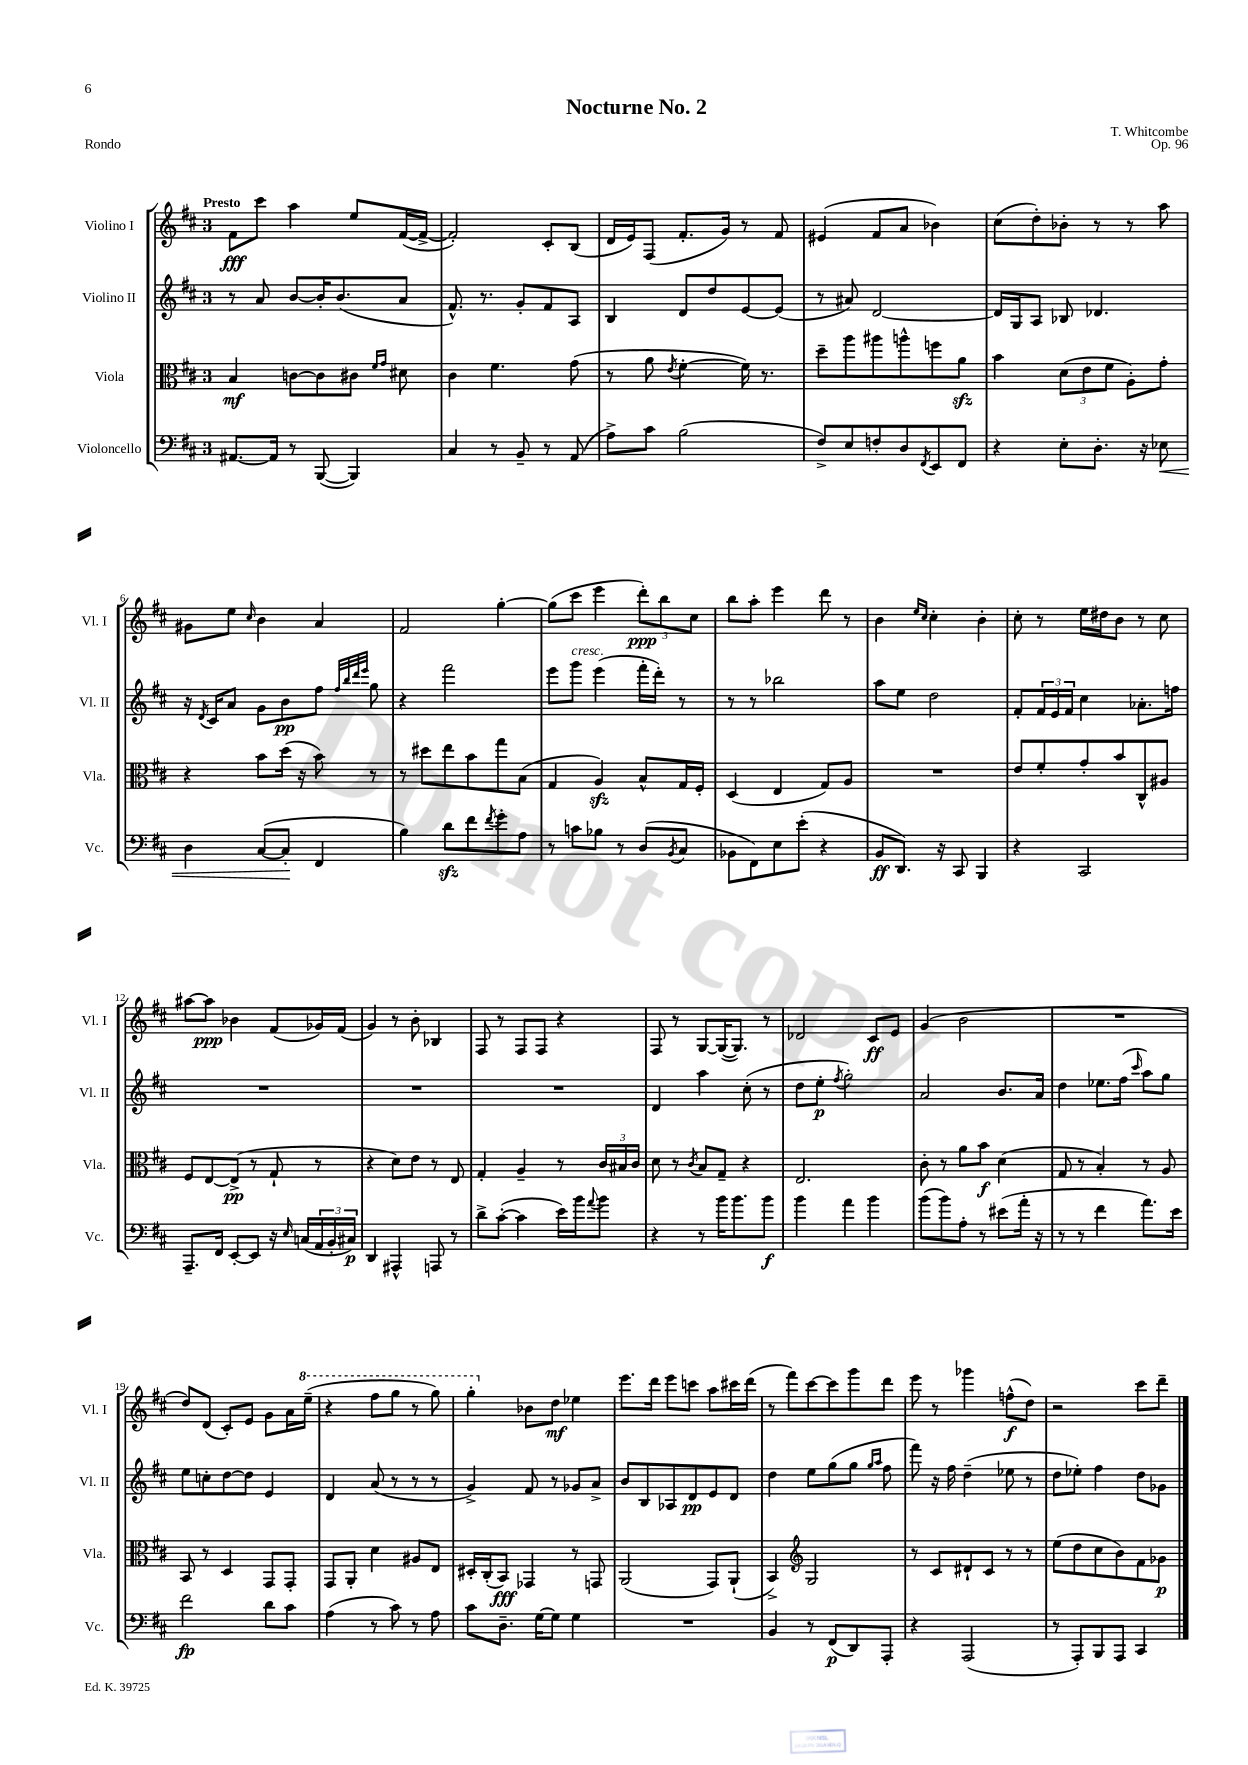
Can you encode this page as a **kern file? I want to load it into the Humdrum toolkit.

**kern	**dynam	**kern	**dynam	**kern	**dynam	**kern	**dynam
*part4	*part4	*part3	*part3	*part2	*part2	*part1	*part1
*staff4	*staff4	*staff3	*staff3	*staff2	*staff2	*staff1	*staff1
*I"Violoncello	*	*I"Viola	*	*I"Violino II	*	*I"Violino I	*
*I'Vc.	*	*I'Vla.	*	*I'Vl. II	*	*I'Vl. I	*
*clefF4	*	*clefC3	*	*clefG2	*	*clefG2	*
*k[f#c#]	*	*k[f#c#]	*	*k[f#c#]	*	*k[f#c#]	*
*M3/4	*	*M3/4	*	*M3/4	*	*M3/4	*
=1	=1	=1	=1	=1	=1	=1	=1
!	!	!	!	!	!	!LO:TX:a:B:t=Presto	!
[8.AA#X/L	.	4B/	mf	8r	.	8f#\L	fff
.	.	.	.	8a/	.	8ccc#\J	.
16AA#/Jk]	.	.	.	.	.	.	.
8r	.	[8cn\L	.	[8b/L	.	4aa\	.
([8BBB/	.	8c\]	.	16b'/K]	.	.	.
.	.	.	.	(8.b/	.	.	.
4BBB/])	.	8c#X\J	.	.	.	8ee/L	.
.	.	16qqf#/LL	.	.	.	.	.
.	.	16qqg/JJ	.	.	.	.	.
.	.	8d#X\	.	8a/J	.	([16f#/L	.
.	.	.	.	.	.	16f#^/JJ_	.
=2	=2	=2	=2	=2	=2	=2	=2
4C#/	.	4c#\	.	8.f#^^/)	.	2f#'/])	.
.	.	.	.	8.r	.	.	.
8r	.	4.f#\	.	.	.	.	.
8BB~/	.	.	.	8g'/L	.	.	.
8r	.	.	.	8f#/	.	8c#'/L	.
(8AA/	.	(8g\	.	8A/J	.	(8B/J	.
=3	=3	=3	=3	=3	=3	=3	=3
8A^\L)	.	8r	.	4B/	.	16d/LL	.
.	.	.	.	.	.	16e/J)	.
8c#\J	.	8a\	.	.	.	(8F#/J	.
.	.	8qe/	.	.	.	.	.
(2B\	.	[4f#'\	.	8d/L	.	8.f#'/L	.
.	.	.	.	8dd/	.	.	.
.	.	.	.	.	.	16g/Jk)	.
.	.	16f#\])	.	[8e/	.	8r	.
.	.	8.r	.	.	.	.	.
.	.	.	.	(8e/J]	.	8f#/	.
=4	=4	=4	=4	=4	=4	=4	=4
8F#^/L)	.	8dd~\L	.	8r	.	(4e#X/	.
8E/	.	8aa\	.	8a#X/)	.	.	.
8Fn'/	.	8aa#X\	.	[2d/	.	8f#/L	.
8D/	.	8aan^^\	.	.	.	8a/J	.
8qFF#/	.	.	.	.	.	.	.
8EE/	.	8ffn\	.	.	.	4b-X\)	.
8FF#/J	.	8azz\J	.	.	.	.	.
=5	=5	=5	=5	=5	=5	=5	=5
4r	.	4b\	.	16d/LL]	.	(8cc#\L	.
.	.	.	.	16G/J	.	.	.
.	.	.	.	8A/J	.	8dd'\)	.
8E'\L	.	(12d\L	.	8B-X/	.	8b-X'\J	.
.	.	12e\	.	.	.	.	.
8.D'\J	.	.	.	4.d-X/	.	8r	.
.	.	12f#\J	.	.	.	.	.
.	.	8A'\L)	.	.	.	8r	.
16r	.	.	.	.	.	.	.
!	!LO:HP:b	!	!	!	!	!	!
8E-X\	<	8g'\J	.	.	.	8aa\	.
!!LO:LB:g=z
=6	=6	=6	=6	=6	=6	=6	=6
4D\	.	4r	.	16r	.	8g#X\L	.
.	.	.	.	8qd/	.	.	.
.	.	.	.	16c#/KL	.	.	.
.	.	.	.	8a/J	.	8ee\J	.
.	.	.	.	.	.	16qqcc#/	.
([8C#/L	.	8b\L	.	8g\L	.	4b\	.
8C#'/J]	.	(16dd\Jk	.	8b\	pp	.	.
.	.	16r	.	.	.	.	.
4FF#/	[	8b\)	.	8ff#\J	.	4a/	.
.	.	.	.	32qqff#/LLL	.	.	.
.	.	.	.	32qqbb/	.	.	.
.	.	.	.	32qqddd/	.	.	.
.	.	.	.	32qqeee/JJJ	.	.	.
.	.	8r	.	8gg\	.	.	.
=7	=7	=7	=7	=7	=7	=7	=7
4B\)	.	8r	.	4r	.	2f#/	.
.	.	8dd#X\L	.	.	.	.	.
8dzz\L	.	8ee\	.	2fff#\	.	.	.
8f#\	.	8b\	.	.	.	.	.
8qf#/	.	.	.	.	.	.	.
8g'\	.	8gg\	.	.	.	[4gg'\	.
8A\J	.	(8B\J	.	.	.	.	.
=8	=8	=8	=8	=8	=8	=8	=8
8r	.	4G/	.	8eee\L	.	(8gg\L]	.
!	!	!	!	!LO:TX:a:i:t=cresc.	!	!	!
8cn\L	.	.	.	8ggg\J	.	8ccc#\J	.
8B-X\J	.	4Azz/)	.	(4eee\	.	4eee\	.
8r	.	.	.	.	.	.	.
(8D/L	.	8B^^/L	.	16fff#'\LL	.	12ddd'\L)	ppp
.	.	.	.	16ddd'\JJ)	.	.	.
.	.	.	.	.	.	12bb\	.
8qBB/	.	.	.	.	.	.	.
8C#/J	.	16G/L	.	8r	.	.	.
.	.	.	.	.	.	12cc#\J	.
.	.	16F#'/JJ	.	.	.	.	.
=9	=9	=9	=9	=9	=9	=9	=9
8BB-X\L	.	(4D/	.	8r	.	8bb\L	.
8FF#\)	.	.	.	8r	.	8aa'\J	.
8E\	.	4E/	.	2bb-X\	.	4eee\	.
(8e'\J	.	.	.	.	.	.	.
4r	.	8G/L)	.	.	.	8ddd\	.
.	.	8A/J	.	.	.	8r	.
=10	=10	=10	=10	=10	=10	=10	=10
8BB/L	ff	2.r	.	8aa\L	.	4b\	.
8.DD/J)	.	.	.	8ee\J	.	.	.
.	.	.	.	.	.	16qqee/LL	.
.	.	.	.	.	.	16qqcc#/JJ	.
.	.	.	.	2dd\	.	4cc#'\	.
16r	.	.	.	.	.	.	.
8CC#/	.	.	.	.	.	.	.
4BBB/	.	.	.	.	.	4b'\	.
=11	=11	=11	=11	=11	=11	=11	=11
4r	.	8e/L	.	8f#'/L	.	8cc#'\	.
.	.	8f#'/	.	24f#/L	.	8r	.
.	.	.	.	24e/	.	.	.
.	.	.	.	24f#/JJ	.	.	.
2CC#/	.	8g'/	.	4cc#\	.	16ee\LL	.
.	.	.	.	.	.	16dd#X\J	.
.	.	8b/	.	.	.	8b\J	.
.	.	8C#^^/	.	8.a-X'\L	.	8r	.
.	.	8A#X/J	.	.	.	8cc#\	.
.	.	.	.	16ffn\Jk	.	.	.
!!LO:LB:g=z
=12	=12	=12	=12	=12	=12	=12	=12
8.AAA~/L	.	8F#/L	.	2.r	.	[8aa#X\L	.
.	.	[8E/	.	.	.	8aa#\J]	ppp
16FF#/Jk	.	.	.	.	.	.	.
[8EE'/L	.	(8E^/J]	pp	.	.	4b-X\	.
8EE/J]	.	8r	.	.	.	.	.
16r	.	8G`/	.	.	.	(8f#/L	.
16qqE/	.	.	.	.	.	.	.
(16Cn/LL	.	.	.	.	.	.	.
24AA/	.	8r	.	.	.	16g-X/L)	.
24BB'/	.	.	.	.	.	.	.
.	.	.	.	.	.	(16f#/JJ	.
24C#X/JJ)	p	.	.	.	.	.	.
=13	=13	=13	=13	=13	=13	=13	=13
4DD/	.	4r	.	2.r	.	4g/)	.
4AAA#X^^/	.	8d\L)	.	.	.	8r	.
.	.	8e\J	.	.	.	8b'\	.
8AAAn/	.	8r	.	.	.	4B-X/	.
8r	.	8E/	.	.	.	.	.
=14	=14	=14	=14	=14	=14	=14	=14
8d^\L	.	4G'/	.	2.r	.	8F#/	.
([8c#'\J	.	.	.	.	.	8r	.
4c#\]	.	4A~/	.	.	.	8F#/L	.
.	.	.	.	.	.	8F#/J	.
16e\LL)	.	8r	.	.	.	4r	.
16b\J	.	.	.	.	.	.	.
8qqa/	.	.	.	.	.	.	.
8b\J	.	24c#/LL	.	.	.	.	.
.	.	24B#X/	.	.	.	.	.
.	.	24c#/JJ	.	.	.	.	.
=15	=15	=15	=15	=15	=15	=15	=15
4r	.	8d\	.	4d/	.	8F#/	.
.	.	8r	.	.	.	8r	.
.	.	8qc#/	.	.	.	.	.
8r	.	8B/L	.	4aa\	.	[8G/L	.
16b\KL	.	8G~/J	.	.	.	(16G/K_	.
8.b\	.	.	.	.	.	8.G/J])	.
.	.	4r	.	(8cc#'\	.	.	.
8b\J	f	.	.	8r	.	8r	.
=16	=16	=16	=16	=16	=16	=16	=16
4b\	.	2.E/	.	8dd\L	.	2d-X/	.
.	.	.	.	8ee'\J	p	.	.
.	.	.	.	8qff#/	.	.	.
4a\	.	.	.	2gg'\)	.	.	.
4b\	.	.	.	.	.	8c#/L	ff
.	.	.	.	.	.	8e/J	.
=17	=17	=17	=17	=17	=17	=17	=17
(8b\L	.	8c#'\	.	2a/	.	(4g/	.
8b\)	.	8r	.	.	.	.	.
8A'\J	.	8a\L	.	.	.	2b\	.
8r	.	8b\J	f	.	.	.	.
(8e#X\L	.	(4d\	.	8.b/L	.	.	.
16a'\Jk	.	.	.	.	.	.	.
16r	.	.	.	16a/Jk	.	.	.
=18	=18	=18	=18	=18	=18	=18	=18
8r	.	8G/	.	4dd\	.	2.r	.
8r	.	8r	.	.	.	.	.
4f#\	.	4B'/)	.	8.ee-X\L	.	.	.
.	.	.	.	(16ff#\Jk	.	.	.
.	.	.	.	16qqccc#/	.	.	.
8.a\L)	.	8r	.	8aa\L)	.	.	.
.	.	8A/	.	8gg\J	.	.	.
16e\Jk	.	.	.	.	.	.	.
!!LO:LB:g=z
=19	=19	=19	=19	=19	=19	=19	=19
2f#\	fp	8BB/	.	8ee\L	.	8dd/L)	.
.	.	8r	.	8ccn'\	.	(8d/J	.
.	.	4D/	.	[8dd\	.	8c#'/L)	.
.	.	.	.	8dd\J]	.	8e/J	.
8d\L	.	8GG/L	.	4e/	.	8g\L	.
8c#\J	.	8GG'/J	.	.	.	16a\L	.
*	*	*	*	*	*	*8va	*
.	.	.	.	.	.	(16eee~\JJ	.
=20	=20	=20	=20	=20	=20	=20	=20
(4A\	.	8GG/L	.	4d/	.	4r	.
.	.	8AA'/J	.	.	.	.	.
8r	.	4d\	.	(8a/	.	8fff#\L	.
8c#\)	.	.	.	8r	.	8ggg\J	.
8r	.	8A#X/L	.	8r	.	8r	.
8A\	.	8E/J	.	8r	.	8ggg\)	.
=21	=21	=21	=21	=21	=21	=21	=21
8c#\L	.	16D#X'/LL	.	4g^/)	.	4ggg'\	.
.	.	(16C#'/J	.	.	.	.	.
8.D~\J	.	8BB/J)	fff	.	.	.	.
*	*	*	*	*	*	*X8va	*
.	.	4GG-X/	.	8f#/	.	8b-X\L	.
[16G\KL	.	.	.	.	.	.	.
8G\J]	.	.	.	8r	.	8dd\J	mf
4G\	.	8r	.	8g-X/L	.	4ee-X\	.
.	.	8GGn/	.	8a^/J	.	.	.
=22	=22	=22	=22	=22	=22	=22	=22
2.r	.	(2AA/	.	8b/L	.	8.eee\L	.
.	.	.	.	8B/	.	.	.
.	.	.	.	.	.	16ddd\Jk	.
.	.	.	.	8A-X/	.	8eee\L	.
.	.	.	.	8d/	pp	8cccn\J	.
.	.	8GG/L)	.	8e/	.	8aa\L	.
.	.	(8AA`/J	.	8d/J	.	16ccc#X\L	.
.	.	.	.	.	.	(16ddd\JJ	.
=23	=23	=23	=23	=23	=23	=23	=23
4BB/	.	4BB^/)	.	4dd\	.	8r	.
.	.	.	.	.	.	8fff#\L)	.
*	*	*clefG2	*	*	*	*	*
8r	.	2G/	.	8ee\L	.	[8ccc#\	.
(8FF#/L	p	.	.	(8gg\	.	8ccc#\]	.
8DD/)	.	.	.	8gg\J	.	8ggg\	.
.	.	.	.	16qqgg/LL	.	.	.
.	.	.	.	16qqaa/JJ	.	.	.
8AAA'/J	.	.	.	8ff#\	.	8ddd\J	.
=24	=24	=24	=24	=24	=24	=24	=24
4r	.	8r	.	8fff#\)	.	8eee\	.
.	.	8c#/L	.	16r	.	8r	.
.	.	.	.	16ff#\	.	.	.
(2AAA/	.	8d#X`/	.	(4dd~\	.	4ggg-X\	.
.	.	8c#/J	.	.	.	.	.
.	.	8r	.	8ee-X\	.	(8ffn^^\L	f
.	.	8r	.	8r	.	8dd\J)	.
=25	=25	=25	=25	=25	=25	=25	=25
8r	.	(8ee\L	.	8dd\L	.	2r	.
8AAA'/L)	.	8dd\	.	8ee-X'\J)	.	.	.
8BBB/	.	8cc#\	.	4ff#\	.	.	.
8AAA/J	.	8b\)	.	.	.	.	.
4CC#/	.	8f#\	.	8dd\L	.	8ccc#\L	.
.	.	8g-X\J	p	8g-X\J	.	8ddd~\J	.
==	==	==	==	==	==	==	==
*-	*-	*-	*-	*-	*-	*-	*-
